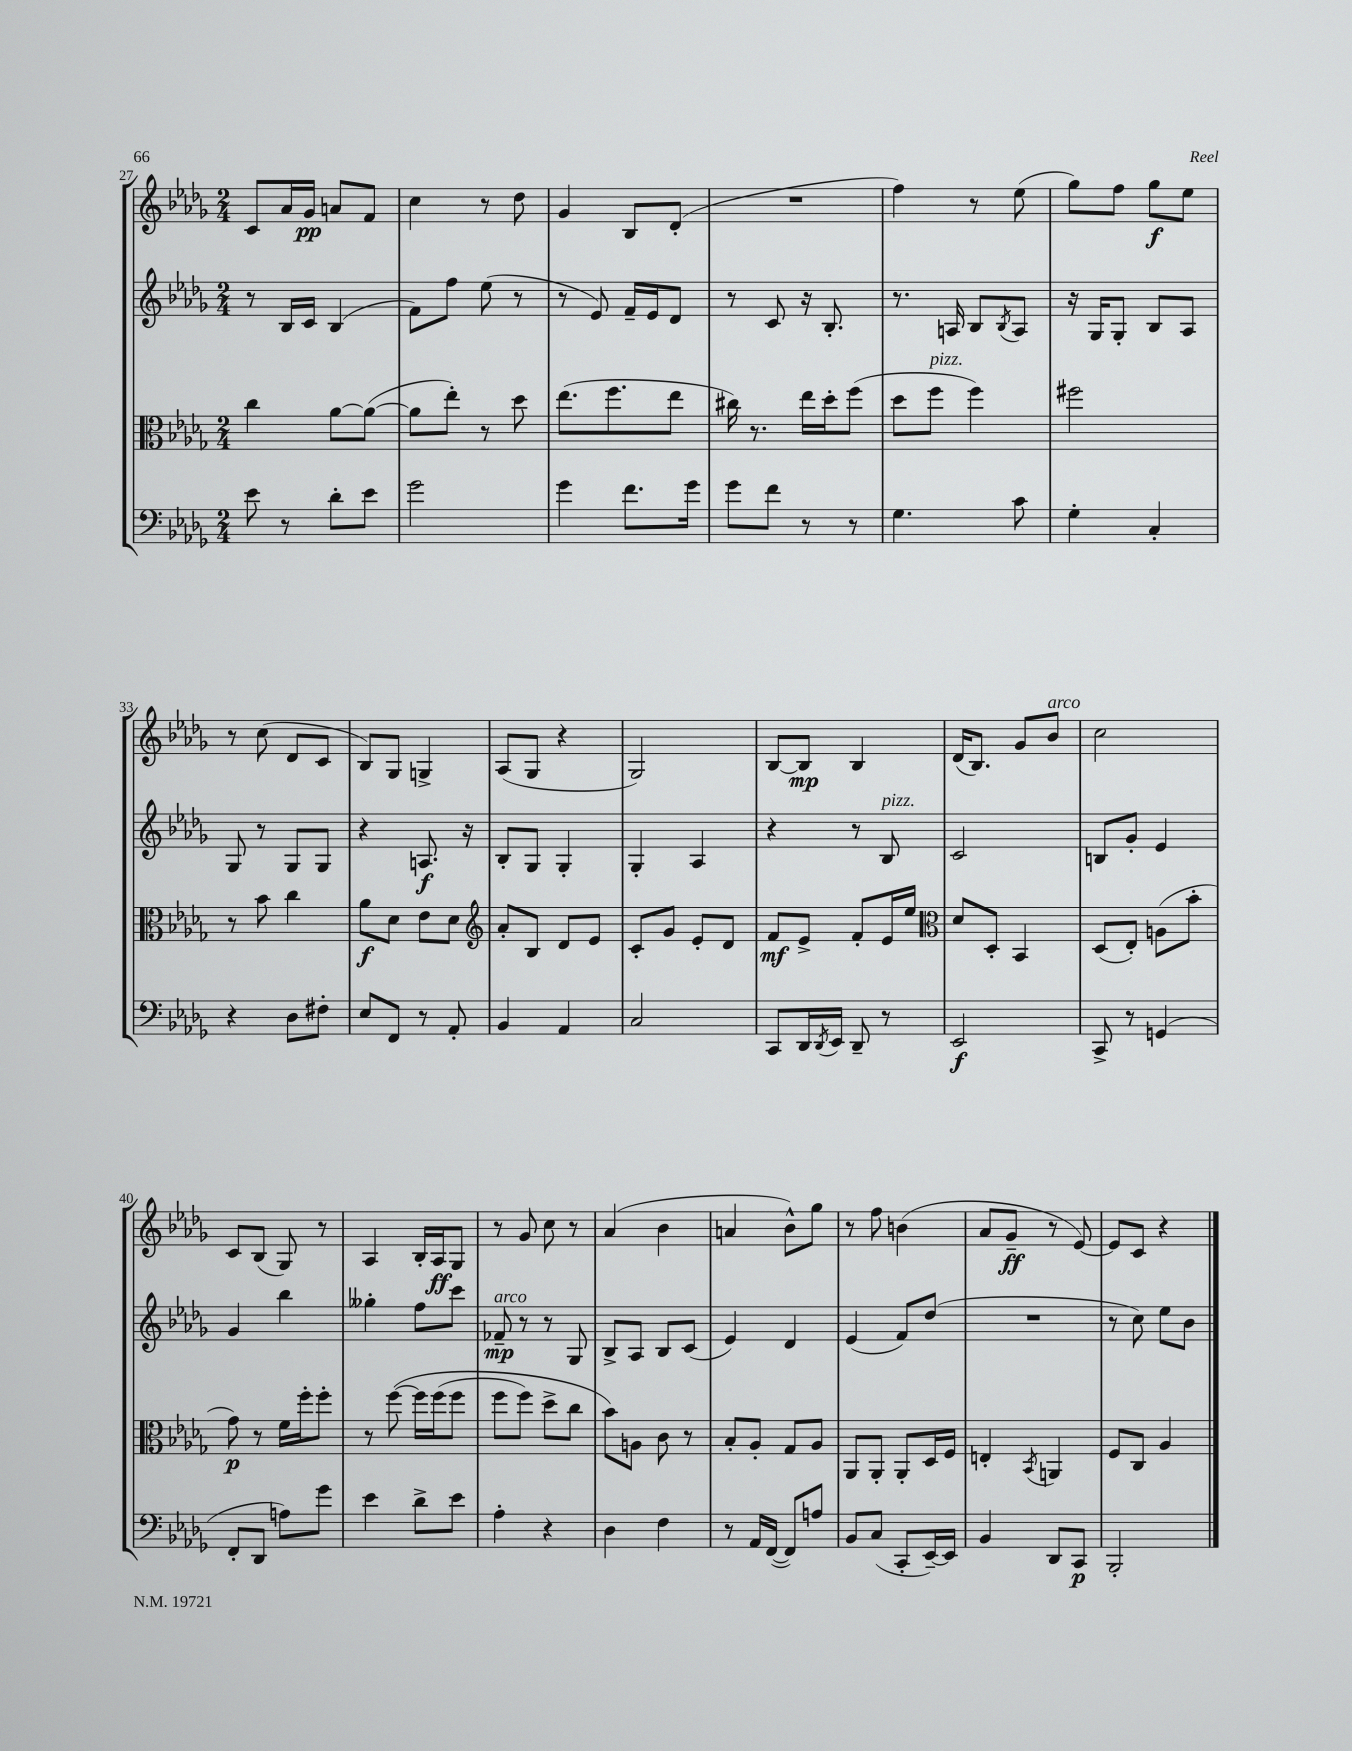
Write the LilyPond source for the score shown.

<<
\new StaffGroup <<
\new Staff = "s0" {
    \clef treble \key des \major \numericTimeSignature \time 2/4
    c'8 aes'16 ges'16\pp a'8 f'8 |
    c''4 r8 des''8 |
    ges'4 bes8 des'8-.( |
    R2 |
    f''4) r8 ees''8( |
    ges''8) f''8 ges''8\f ees''8 |
    r8 c''8( des'8 c'8 |
    bes8) ges8 g4-> |
    aes8( ges8 r4 |
    ges2) |
    bes8~ bes8\mp bes4 |
    des'16( bes8.) ges'8 bes'8^\markup { \italic "arco" } |
    c''2 |
    c'8 bes8( ges8) r8 |
    aes4 bes16-. aes16\ff ges8 |
    r8 ges'8 c''8 r8 |
    aes'4( bes'4 |
    a'4 bes'8-^) ges''8 |
    r8 f''8 b'4( |
    aes'8 ges'8--\ff r8 ees'8~) |
    ees'8 c'8 r4 \bar "|." |
}
\new Staff = "s1" {
    \clef treble \key des \major \numericTimeSignature \time 2/4
    r8 bes16 c'16 bes4( |
    f'8) f''8 ees''8( r8 |
    r8 ees'8) f'16-- ees'16 des'8 |
    r8 c'8 r16 bes8.-. |
    r8. a16 bes8 \acciaccatura { bes8 } a8 |
    r16 ges16 ges8-. bes8 aes8 |
    ges8 r8 ges8 ges8 |
    r4 a8.\f r16 |
    bes8-. ges8 ges4-. |
    ges4-. aes4 |
    r4 r8 bes8^\markup { \italic "pizz." } |
    c'2 |
    b8 ges'8-. ees'4 |
    ges'4 bes''4 |
    geses''4-. f''8 c'''8 |
    fes'8--\mp^\markup { \italic "arco" } r8 r8 ges8 |
    bes8-> aes8 bes8 c'8( |
    ees'4) des'4 |
    ees'4( f'8) des''8( |
    R2 |
    r8 c''8) ees''8 bes'8 \bar "|." |
}
\new Staff = "s2" {
    \clef alto \key des \major \numericTimeSignature \time 2/4
    c''4 aes'8~ aes'8~( |
    aes'8 ees''8-.) r8 des''8 |
    ees''8.( f''8. ees''8 |
    cis''16) r8. ees''16 des''16-. f''8( |
    des''8 f''8^\markup { \italic "pizz." } f''4) |
    fis''2 |
    r8 bes'8 c''4 |
    aes'8\f des'8 ees'8 des'8 |
    \clef treble aes'8-. bes8 des'8 ees'8 |
    c'8-. ges'8 ees'8-. des'8 |
    f'8\mf ees'8-> f'8-. ees'16 ees''16 |
    \clef alto des'8 des8-. bes,4 |
    des8( ees8-.) a8( bes'8-. |
    ges'8\p) r8 f'16 f''16-. f''8-. |
    r8 f''8~\( f''16 f''16( f''8 |
    f''8 f''8) des''8-> c''8 |
    bes'8\) a8 c'8 r8 |
    bes8-. aes8-. ges8 aes8 |
    aes,8 aes,8-. aes,8-. des16 f16 |
    e4-. \acciaccatura { bes,8 } a,4 |
    f8 c8 aes4 \bar "|." |
}
\new Staff = "s3" {
    \clef bass \key des \major \numericTimeSignature \time 2/4
    ees'8 r8 des'8-. ees'8 |
    ges'2 |
    ges'4 f'8. ges'16 |
    ges'8 f'8 r8 r8 |
    ges4. c'8 |
    ges4-. c4-. |
    r4 des8 fis8-. |
    ees8 f,8 r8 aes,8-. |
    bes,4 aes,4 |
    c2 |
    c,8 des,16 \acciaccatura { des,8 } ees,16 des,8-- r8 |
    ees,2\f |
    c,8-> r8 g,4( |
    f,8-. des,8 a8) ges'8 |
    ees'4 des'8-> ees'8 |
    aes4-. r4 |
    des4 f4 |
    r8 aes,16 f,16~( f,8) a8 |
    bes,8 c8( c,8-. ees,16~--) ees,16 |
    bes,4 des,8 c,8\p |
    bes,,2-. \bar "|." |
}
>>
>>
\layout { \context { \Score currentBarNumber = #27 } }
